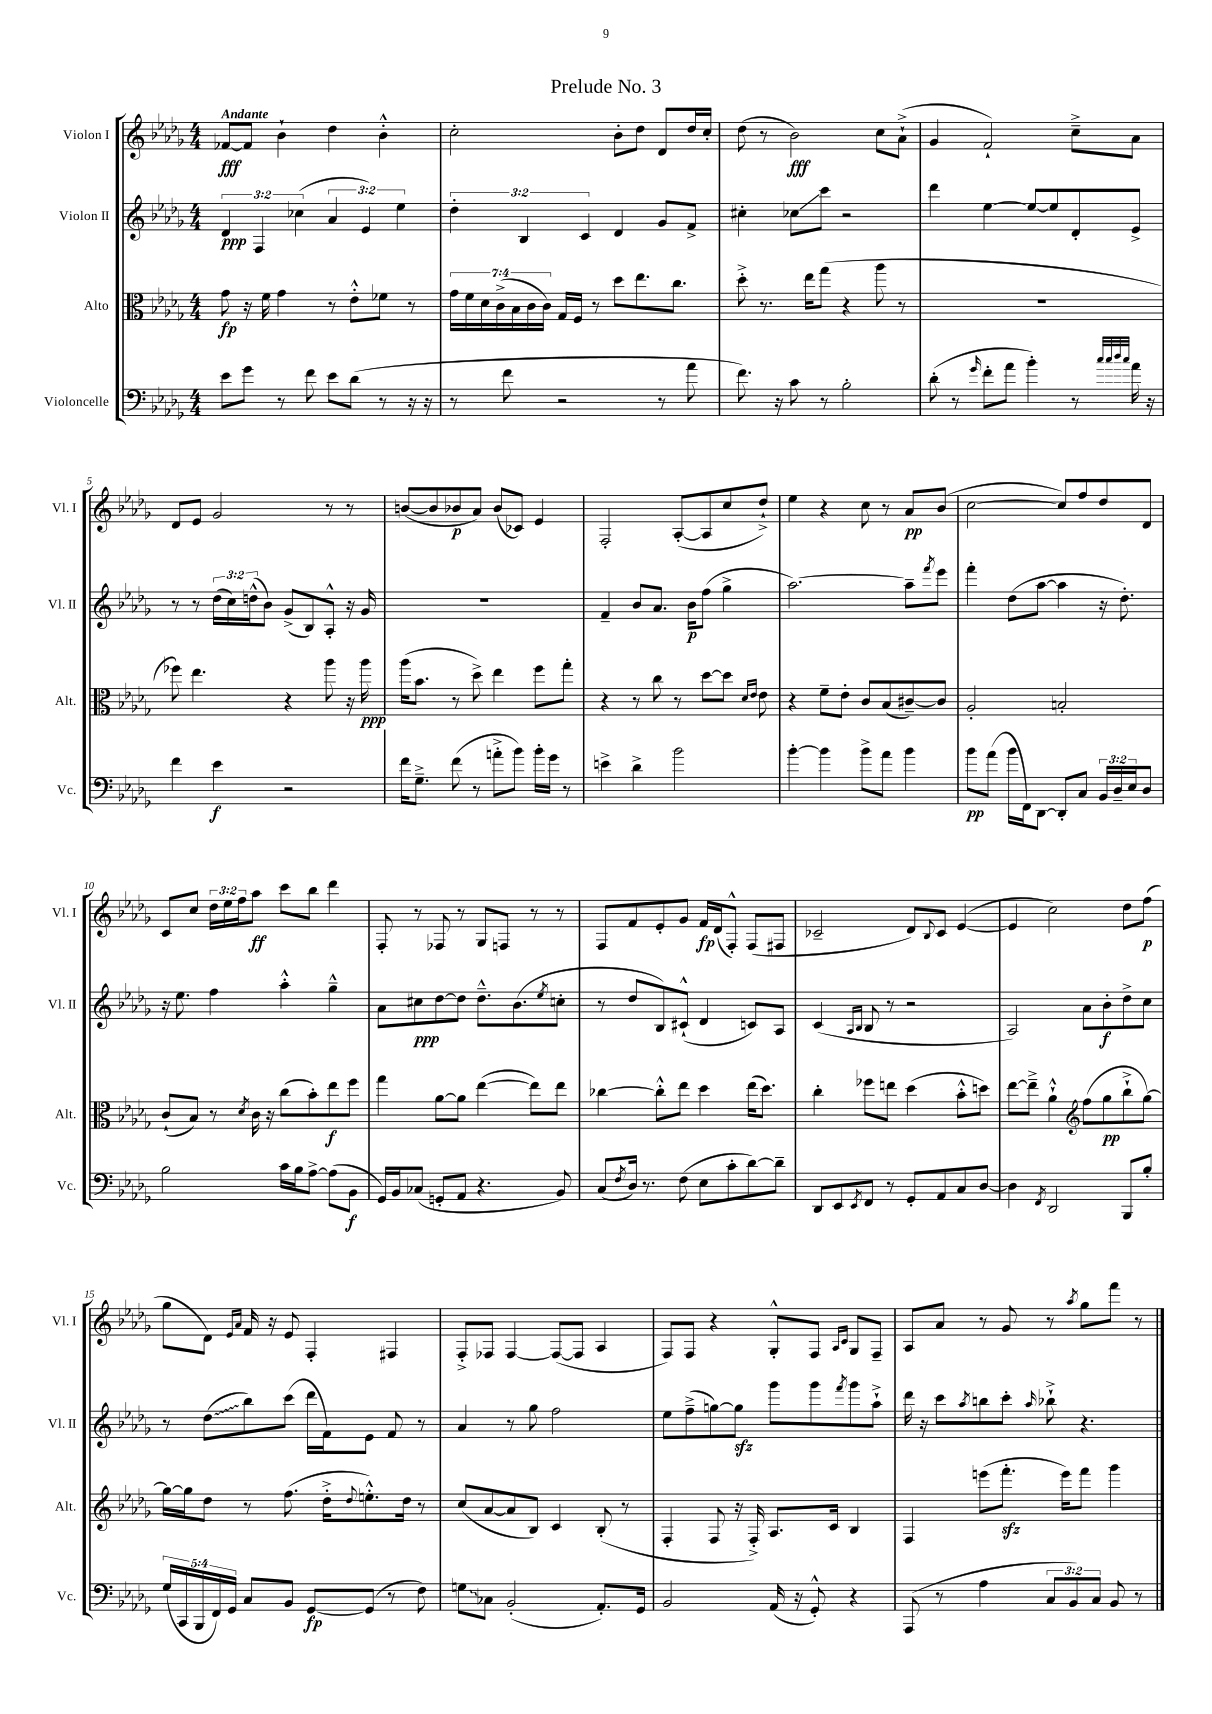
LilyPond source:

\header { title = "Prelude No. 3" }
<<
\new StaffGroup <<
\new Staff = "s0" \with { instrumentName = "Violon I" shortInstrumentName = "Vl. I" } {
    \clef treble \key des \major \numericTimeSignature \time 4/4 \override Staff.TupletNumber.text = #tuplet-number::calc-fraction-text \tempo "Andante"
    fes'8~\fff fes'8 bes'4-! des''4 bes'4-.-^ |
    c''2-. bes'8-. des''8 des'8 des''16 c''16-. |
    des''8( r8 bes'2\fff) c''8 aes'8-!->( |
    ges'4 f'2-!) c''8---> aes'8 |
    des'8 ees'8 ges'2 r8 r8 |
    b'8~( b'8 bes'8\p aes'8) bes'8( ces'8) ees'4 |
    f2-. aes8~-.( aes8 c''8 des''8-!->) |
    ees''4 r4 c''8 r8 aes'8\pp bes'8( |
    c''2~ c''8) f''8 des''8 des'8 |
    c'8 c''8 \tuplet 3/2 { des''16 ees''16 f''16 } aes''8\ff c'''8 bes''8 des'''4 |
    f8-. r8 fes8 r8 ges8 f8 r8 r8 |
    f8 f'8 ees'8-. ges'8 f'16\fp des'16( f8-.-^) f8( fis8 |
    ces'2-- des'8) \appoggiatura { bes8 } ces'8 ees'4~( |
    ees'4 c''2) des''8 f''8\p( |
    ges''8 des'8) \grace { ees'16 aes'16 } f'16 r16 ees'8 f4-. fis4 |
    f8-.-> fes8 fes4~ fes8~( fes8 aes4 |
    f8) f8 r4 ges8-.-^ f8 \grace { aes16 c'16 } ges8 f8-- |
    aes8 aes'8 r8 ges'8 r8 \acciaccatura { aes''8 } ges''8 f'''8 r8 \bar "|." |
}
\new Staff = "s1" \with { instrumentName = "Violon II" shortInstrumentName = "Vl. II" } {
    \clef treble \key des \major \numericTimeSignature \time 4/4 \override Staff.TupletNumber.text = #tuplet-number::calc-fraction-text
    \tuplet 3/2 { des'4\ppp f4 ces''4( } \tuplet 3/2 { aes'4 ees'4) ees''4 } |
    \tuplet 3/2 { des''4-. bes4 c'4 } des'4 ges'8 f'8-> |
    cis''4-. ces''8\glissando c'''8 r2 |
    des'''4 ees''4~ ees''8~ ees''8 des'8-. ees'8-> |
    r8 r8 \tuplet 3/2 { des''16( c''16) d''16-^( } bes'8) ges'8->( bes8) aes8-.-^ r16 ges'16 |
    R1 |
    f'4-- bes'8 aes'8. bes'16\p f''8( ges''4-> |
    aes''2.~) aes''8-- \acciaccatura { f'''8 } ees'''8 |
    f'''4-. des''8( aes''8~ aes''4 r16 des''8.-.) |
    r16 ees''8. f''4 aes''4-.-^ ges''4---^ |
    aes'8 cis''8\ppp des''8~ des''8 des''8.---^ bes'8.( \acciaccatura { ees''8 } c''8-. |
    r8 des''8 bes8) cis'8-!-^( des'4 c'8) aes8 |
    c'4( \grace { aes16 bes16 } bes8 r8 r2 |
    aes2) aes'8 bes'8-.\f des''8-> c''8 |
    r8 \once \override Glissando.style = #'zigzag des''8\glissando( bes''8) c'''8( des'''16 f'16) ees'8 f'8 r8 |
    aes'4 r8 ges''8 f''2 |
    ees''8 f''8--->( g''8~) g''8\sfz ges'''8 ges'''8 \acciaccatura { f'''8 } ges'''8 aes''8-!-> |
    des'''16 r16 c'''8 \acciaccatura { aes''8 } b''8 c'''8-. \grace { aes''16 } bes''8-!-> r4. \bar "|." |
}
\new Staff = "s2" \with { instrumentName = "Alto" shortInstrumentName = "Alt." } {
    \clef alto \key des \major \numericTimeSignature \time 4/4 \override Staff.TupletNumber.text = #tuplet-number::calc-fraction-text
    ges'8\fp r16 f'16 ges'4 r8 ees'8-.-^ fes'8 r8 |
    \tuplet 7/4 { ges'16 f'16 des'16 c'16->( bes16 c'16 c'16) } ges16 f16 r8 des''8 ees''8. c''8. |
    des''8-.-> r8. ees''16 ges''8( r4 aes''8 r8 |
    R1 |
    fes''8) ees''4. r4 aes''8 r16 aes''16\ppp |
    aes''16( bes'8. r8 des''8->) ees''4 f''8 ges''8-. |
    r4 r8 c''8 r8 des''8~ des''8 \grace { des'16 ees'16 } ees'8 |
    r4 f'8-- ees'8-. c'8 bes8( cis'8~--) cis'8 |
    aes2-. b2-. |
    c'8-!( bes8) r8 \acciaccatura { des'8 } c'16 r16 c''8( bes'8-.) ees''8\f f''8 |
    ges''4 aes'8~ aes'8 ees''4~( ees''8) ees''8 |
    ces''4~ ces''8-.-^ ees''8 des''4 ees''16( des''8.) |
    c''4-. fes''8 e''8 des''4( bes'8-.-^ d''8) |
    ees''8~ ees''8---> aes'4-!-^ \clef treble f''8( ges''8\pp bes''8-!-> ges''8~) |
    ges''16~ ges''16 des''8 r8 f''8.( des''16-.-> \appoggiatura { des''8 } e''8.-.-^) des''16 r8 |
    c''8( aes'8~ aes'8 bes8) c'4 bes8-.( r8 |
    f4-. f8 r16 f16-.->) aes8. c'16 bes4 |
    f4 e'''8( f'''8.-.\sfz e'''16) f'''8 ges'''4 \bar "|." |
}
\new Staff = "s3" \with { instrumentName = "Violoncelle" shortInstrumentName = "Vc." } {
    \clef bass \key des \major \numericTimeSignature \time 4/4 \override Staff.TupletNumber.text = #tuplet-number::calc-fraction-text
    ees'8 ges'8 r8 f'8 ees'8 des'8( r8 r16 r16 |
    r8 f'8 r2 r8 aes'8 |
    f'8.) r16 c'8 r8 bes2-. |
    des'8-.( r8 \grace { ges'16 } f'8-. aes'8 bes'4-.) r8 \grace { c''32 c''32 des''32 c''32 } aes'16 r16 |
    f'4 ees'4\f r2 |
    f'16 ges8.---> f'8( r8 a'8-.-> bes'8) bes'16-. ges'16 r8 |
    e'4-> des'4-> bes'2 |
    bes'4~-. bes'4 bes'8-> aes'8 bes'4 |
    bes'8\pp aes'8( bes'16 f,16) des,8~ des,8-. c8 \tuplet 3/2 { bes,16 des16-- ees16 } des8 |
    bes2 c'16 bes16 aes8~-> aes8( bes,8\f |
    ges,16) bes,16 ces8( g,8-. aes,8 r4. bes,8) |
    c8( \acciaccatura { f8 } des16) r8. f8( ees8 c'8-. des'8~) des'8-- |
    des,8 ees,8 \acciaccatura { ees,8 } f,8 r8 ges,8-. aes,8 c8 des8~ |
    des4 \acciaccatura { f,8 } des,2 bes,,8 bes8-. |
    \tuplet 5/4 { ges16( c,16 bes,,16 f,16) ges,16 } c8 bes,8 ges,8~\fp ges,8( r8 f8) |
    \once \override Glissando.style = #'zigzag g8\glissando ces8 bes,2-.( aes,8.-.) ges,16 |
    bes,2 aes,16( r16 ges,8-.-^) r4 |
    aes,,8( r8 aes4 \tuplet 3/2 { c8 bes,8) c8 } bes,8 r8 \bar "|." |
}
>>
>>
